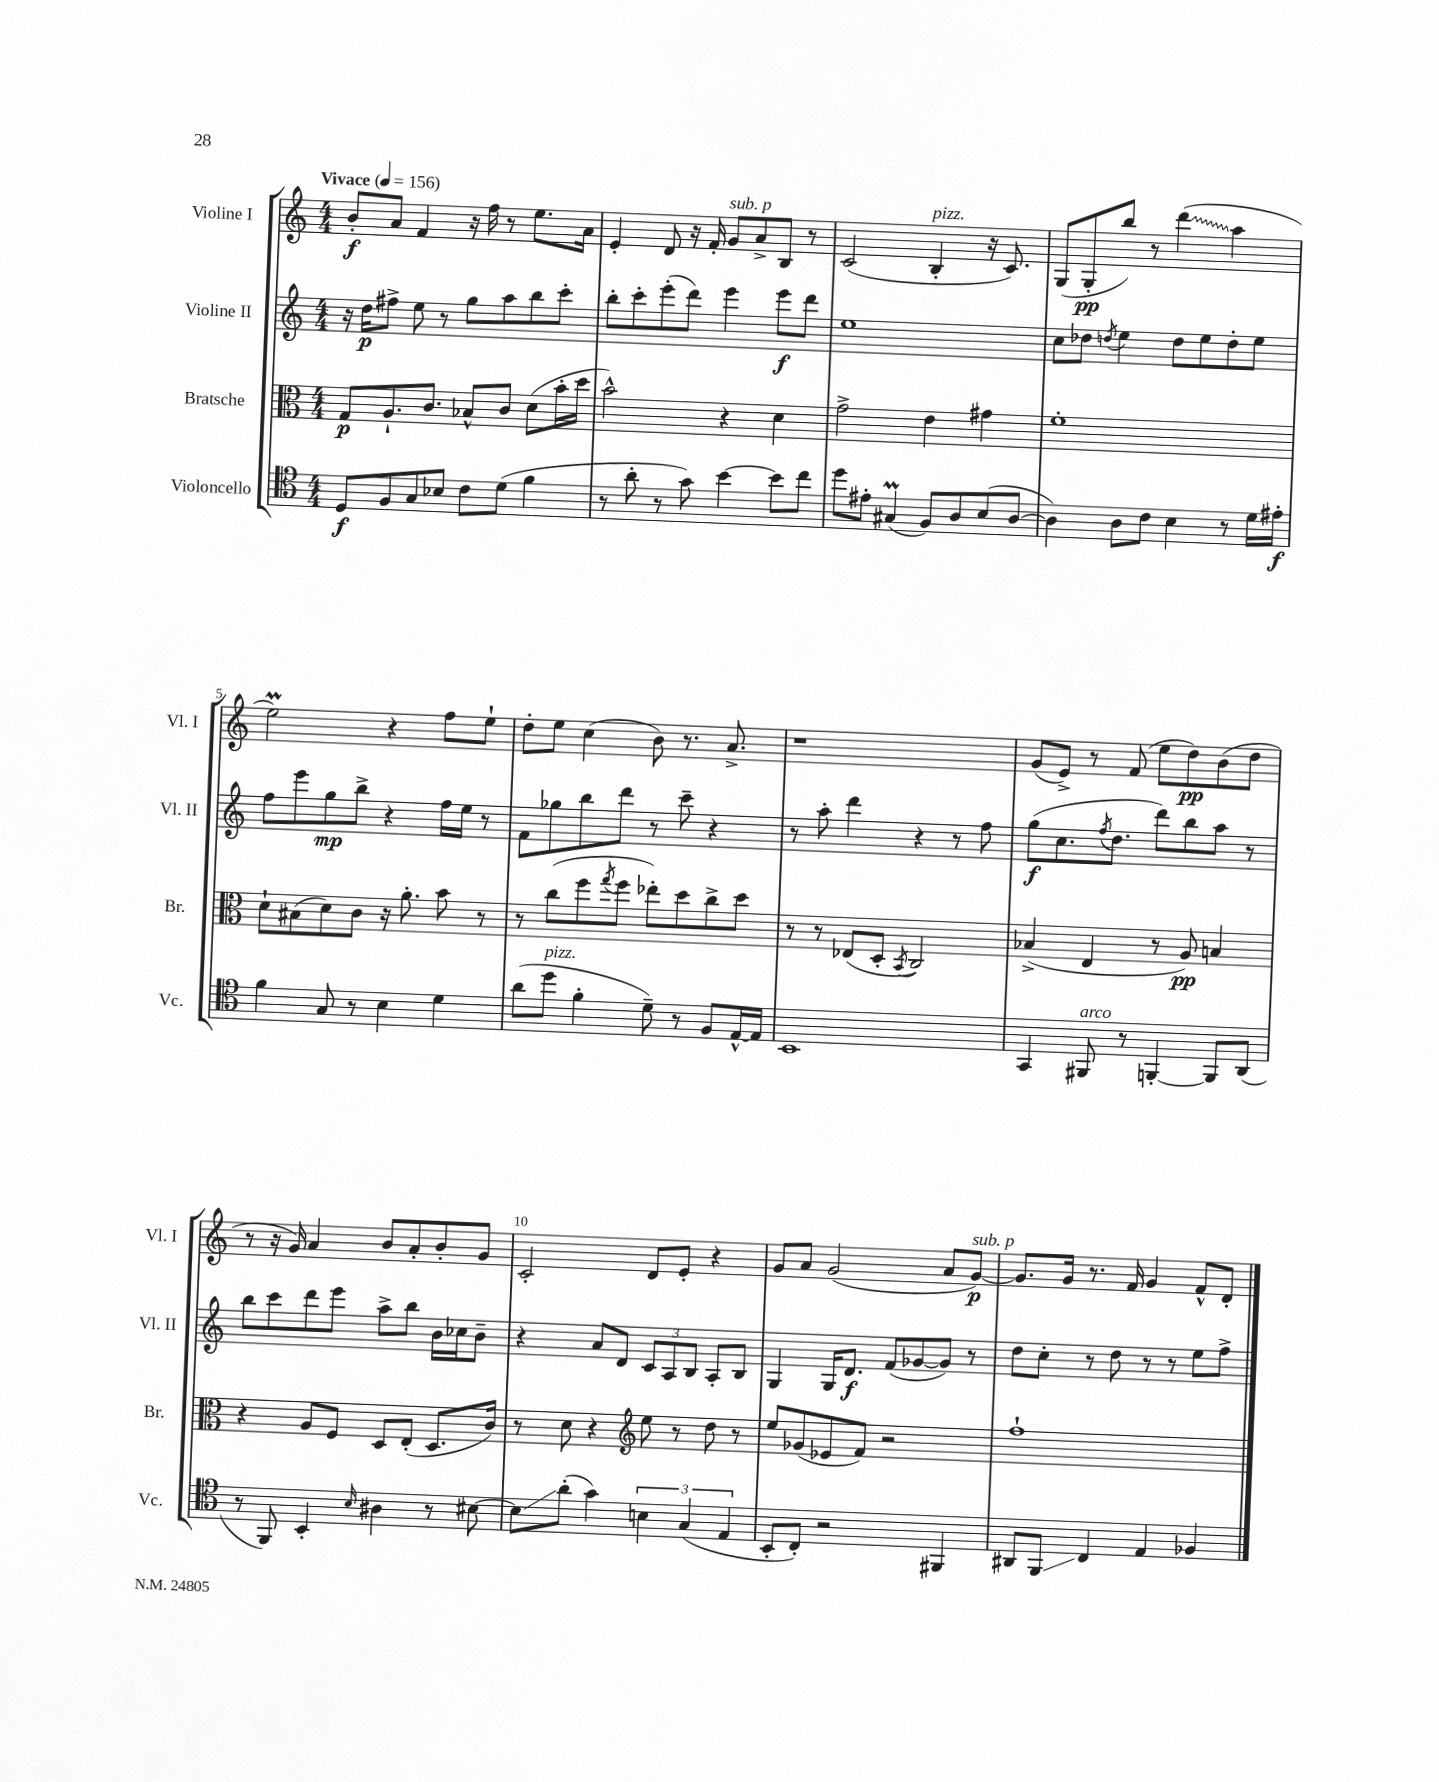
<<
\new StaffGroup <<
\new Staff = "s0" \with { instrumentName = "Violine I" shortInstrumentName = "Vl. I" } {
    \clef treble \key c \major \numericTimeSignature \time 4/4 \tempo "Vivace" 4 = 156
    b'8-.\f a'8 f'4 r16 f''16 r8 e''8. a'16 |
    e'4-. d'8 r16 f'16-. g'8^\markup { \italic "sub. p" } a'8-> b8 r8 |
    c'2( b4-.^\markup { \italic "pizz." } r16 c'8.) |
    g8( g8-.\pp b''8) r8 \once \override Glissando.style = #'zigzag d'''4\glissando( a''4 |
    e''2\prall) r4 f''8 e''8-! |
    d''8-. e''8 c''4( b'8) r8. a'8.-> |
    r1 |
    g'8( e'8->) r8 f'8( e''8 d''8\pp) b'8( d''8 |
    r8 r16 g'16) a'4 b'8 a'8-. b'8-. g'8 |
    c'2-. d'8 e'8-. r4 |
    g'8 a'8 g'2( a'8 g'8~\p^\markup { \italic "sub. p" }) |
    g'8. g'16 r8. f'16 g'4 f'8-^ d'8-. \bar "|." |
}
\new Staff = "s1" \with { instrumentName = "Violine II" shortInstrumentName = "Vl. II" } {
    \clef treble \key c \major \numericTimeSignature \time 4/4
    r16 d''16\p fis''8-> e''8 r8 g''8 a''8 b''8 c'''8-. |
    b''8-. c'''8-. e'''8-.( d'''8) e'''4 e'''8\f d'''8 |
    e''1 |
    c''8 des''8 \acciaccatura { d''8 } e''4 d''8 e''8 d''8-. e''8 |
    f''8 e'''8 g''8\mp b''8-> r4 f''16 e''16 r8 |
    f'8 ges''8 b''8 d'''8 r8 c'''8-- r4 |
    r8 a''8-. d'''4 r4 r8 f''8 |
    g''8\f( c''8. \acciaccatura { f''8 } d''8. d'''8) b''8 a''8 r8 |
    b''8 c'''8 d'''8 e'''8 a''8-> b''8 b'16 ces''16 b'8-- |
    r4 a'8 d'8 \tuplet 3/2 { c'8 a8 b8 } a8-. b8 |
    g4 g16 d'8.\f f'8( ges'8~ ges'8) r8 |
    d''8 c''8-. r8 d''8 r8 r8 e''8 f''8-> \bar "|." |
}
\new Staff = "s2" \with { instrumentName = "Bratsche" shortInstrumentName = "Br." } {
    \clef alto \key c \major \numericTimeSignature \time 4/4
    g8\p a8.-! c'8. bes8-^ c'8 d'8( b'16-. d''16 |
    b'2-^) r4 d'4 |
    g'2-> e'4 gis'4 |
    f'1-. |
    d'8-! bis8( d'8) c'8 r16 a'8.-. b'8 r8 |
    r8 c''8( f''8 \acciaccatura { g''8 } f''8 ees''8-.) d''8 c''8-> d''8 |
    r8 r8 ees8( d8-. \acciaccatura { b,8 } c2) |
    bes4->( e4 r8 a8\pp) b4 |
    r4 a8 f8 d8 e8-.( d8. c'16) |
    r8 d'8 r4 \clef treble e''8 r8 d''8 r8 |
    e''8 ges'8( ees'8 f'8) r2 |
    f''1-! \bar "|." |
}
\new Staff = "s3" \with { instrumentName = "Violoncello" shortInstrumentName = "Vc." } {
    \clef tenor \key c \major \numericTimeSignature \time 4/4
    d8\f f8 g8 bes8 c'8 d'8( f'4 |
    r8 a'8-. r8 g'8) b'4~ b'8 c''8 |
    d''8 eis'8-. gis4\prall( f8) a8 b8( a8~ |
    a4) a8 c'8 b4 r8 d'16 eis'16-.\f |
    f'4 g8 r8 b4 d'4 |
    a'8( d''8^\markup { \italic "pizz." } f'4-. d'8--) r8 f8 e16~-^ e16 |
    b,1 |
    g,4 fis,8^\markup { \italic "arco" } r8 f,4~-. f,8 a,8( |
    r8 f,8) b,4-. \grace { b16 } ais4 r8 bis8~ |
    bis8\glissando a'8-.( g'4) \tuplet 3/2 { b4 g4( e4 } |
    b,8-. c8-.) r2 fis,4 |
    ais,8 f,8\glissando c4 e4 fes4 \bar "|." |
}
>>
>>
\layout { \context { \Score \override BarNumber.break-visibility = ##(#f #t #t) barNumberVisibility = #(every-nth-bar-number-visible 5) } }
